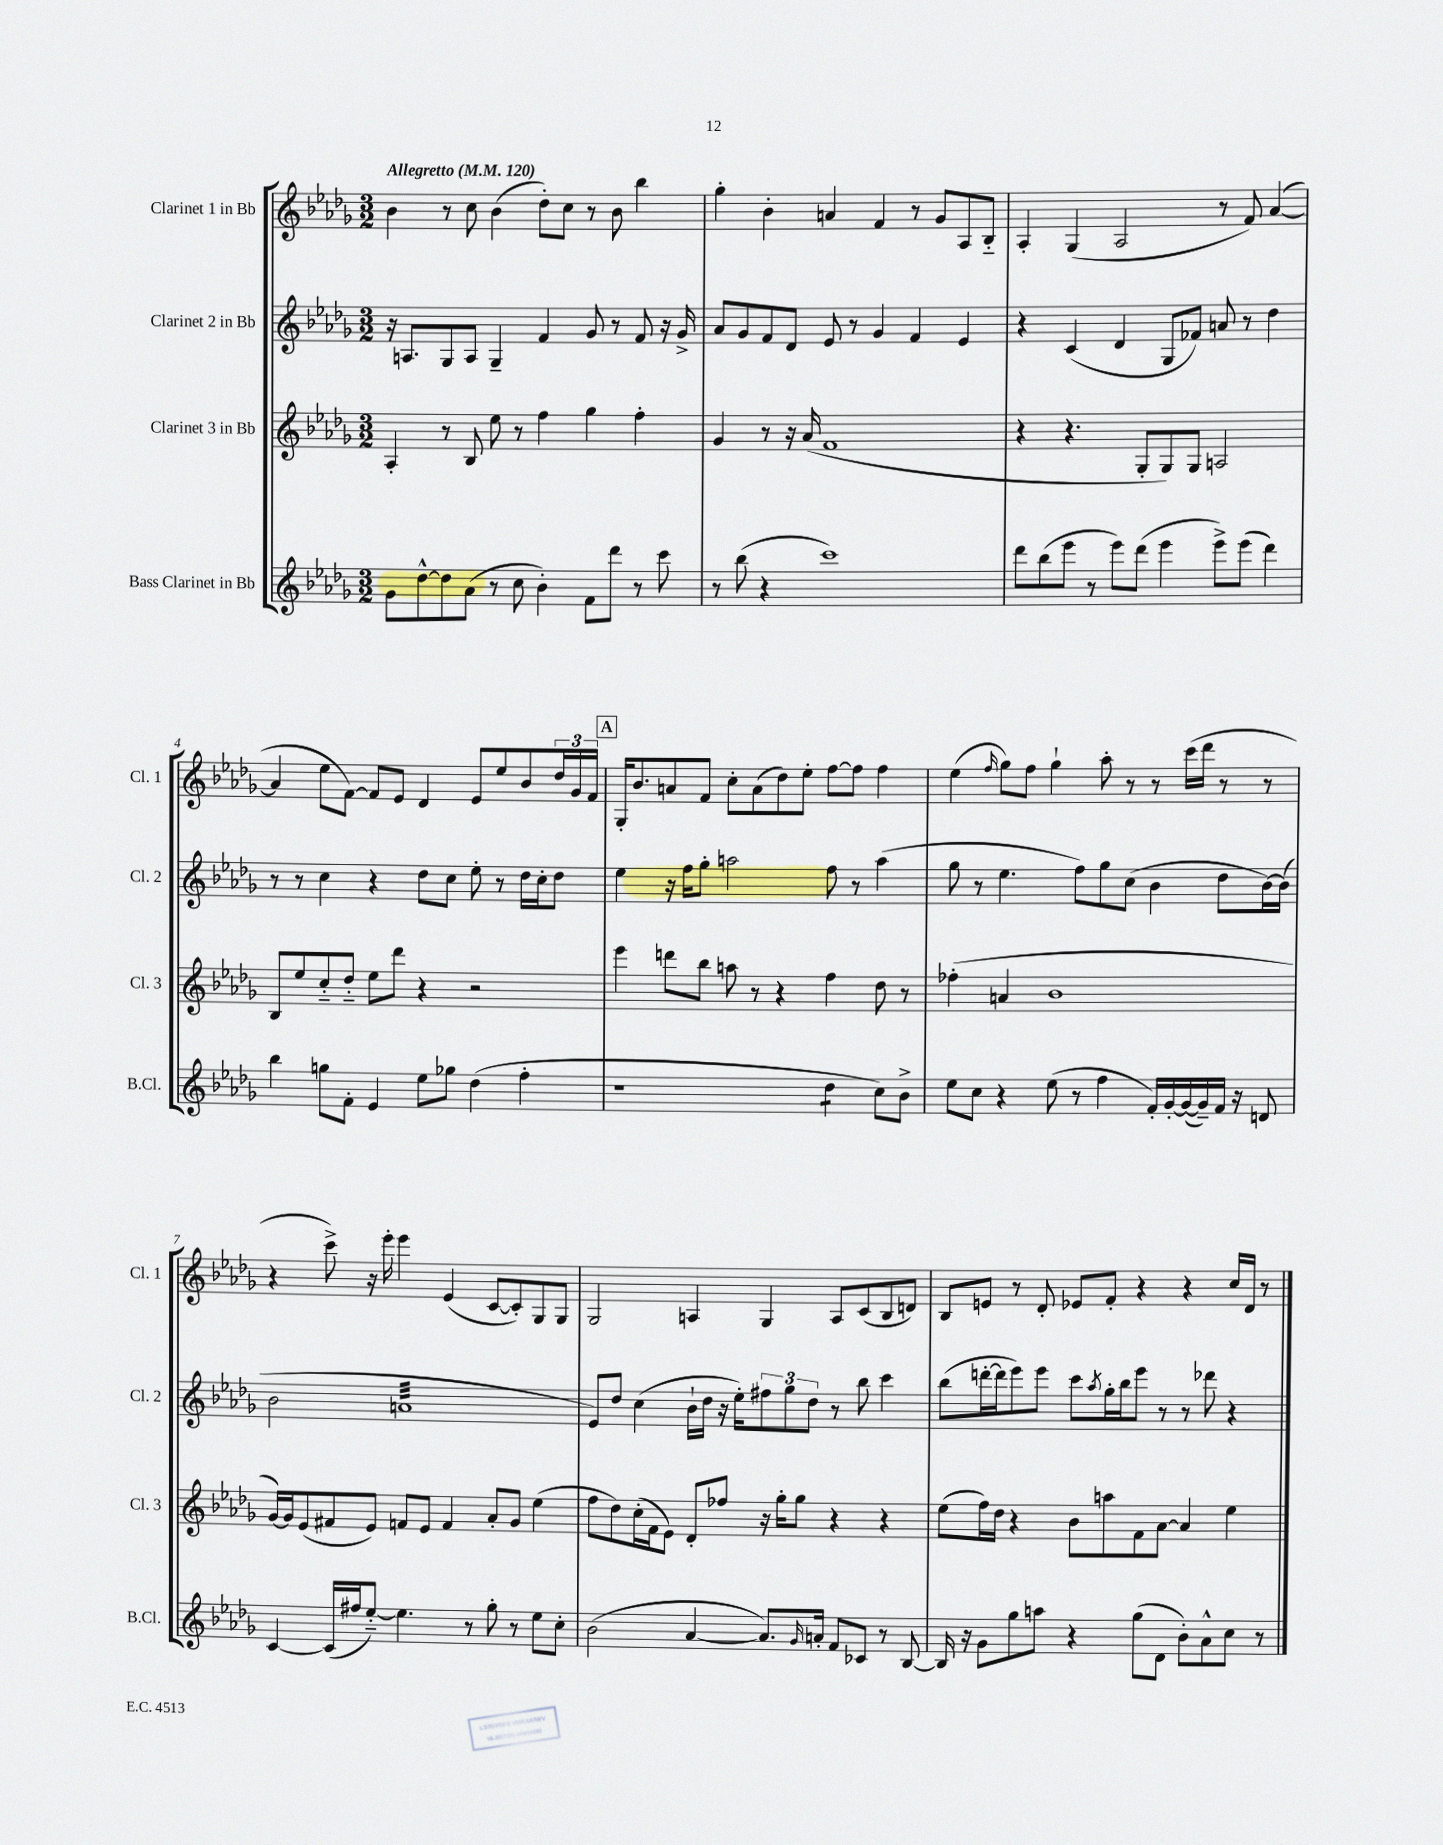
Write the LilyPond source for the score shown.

<<
\new StaffGroup <<
\new Staff = "s0" \with { instrumentName = "Clarinet 1 in Bb" shortInstrumentName = "Cl. 1" } {
    \clef treble \key des \major \numericTimeSignature \time 3/2 \tempo "Allegretto" 4 = 120
    bes'4 r8 c''8 bes'4( des''8-.) c''8 r8 bes'8 bes''4 |
    ges''4-. bes'4-. a'4 f'4 r8 ges'8 aes8 bes8-_ |
    aes4-. ges4( aes2 r8 f'8) aes'4~( |
    aes'4 ees''8 f'8~) f'8 ees'8 des'4 ees'8 ees''8 bes'8 \tuplet 3/2 { des''16 ges'16 f'16 } |
    \mark \markup { \box "A" } ges16-. bes'8. a'8 f'8 c''8-. a'8( des''8) ees''8-. f''8~ f''8 f''4 |
    ees''4( \grace { f''16 } ges''8) f''8 ges''4-! aes''8-. r8 r8 c'''16( des'''16 r8 r8 |
    r4 c'''8->) r16 ees'''16-. ees'''4 ees'4( c'8~ c'8-.) ges8 ges8 |
    ges2 a4 ges4 a8 c'8( bes8 d'8) |
    bes8 e'8 r8 des'8-. ees'8 f'8-. r4 r4 c''16 des'16 r8 \bar "|." |
}
\new Staff = "s1" \with { instrumentName = "Clarinet 2 in Bb" shortInstrumentName = "Cl. 2" } {
    \clef treble \key des \major \numericTimeSignature \time 3/2
    r16 a8. ges8 a8 ges4-- f'4 ges'8 r8 f'8 r16 ges'16-> |
    aes'8 ges'8 f'8 des'8 ees'8 r8 ges'4 f'4 ees'4 |
    r4 c'4( des'4 ges8 fes'8) a'8 r8 des''4 |
    r8 r8 c''4 r4 des''8 c''8 ees''8-. r8 des''16 c''16-. des''8 |
    \mark \markup { \box "A" } ees''4 r16 f''16 ges''8-. a''2 f''8 r8 a''4( |
    ges''8 r8 ees''4. f''8) ges''8 c''8( bes'4 des''8 bes'16~) bes'16( |
    bes'2 a'1:32 |
    ees'8) des''8 c''4( bes'16-! des''16 r16 ees''16-.) \tuplet 3/2 { fis''8 ges''8 des''8 } r8 bes''8 c'''4 |
    bes''8( d'''16~-. d'''16 ees'''8) ees'''8 c'''8 \acciaccatura { aes''8 } ges''16-. bes''16 ees'''8 r8 r8 des'''8 r4 \bar "|." |
}
\new Staff = "s2" \with { instrumentName = "Clarinet 3 in Bb" shortInstrumentName = "Cl. 3" } {
    \clef treble \key des \major \numericTimeSignature \time 3/2
    aes4-. r8 bes8 ees''8 r8 f''4 ges''4 f''4-. |
    ges'4 r8 r16 aes'16( f'1 |
    r4 r4. ges8-. ges8) ges8 a2 |
    bes8 ees''8 c''8-_ des''8-_ ees''8 des'''8 r4 r2 |
    \mark \markup { \box "A" } ees'''4 d'''8 bes''8 a''8 r8 r4 f''4 des''8 r8 |
    fes''4-.( a'4 bes'1 |
    ges'16~) ges'16 ees'8( fis'8 ees'8) f'8 ees'8 f'4 aes'8-. ges'8 ees''4( |
    f''8 des''8) c''16-.( f'16 ees'8) des'8-. fes''8 r16 ges''16-. ges''8 r4 r4 |
    ees''8( f''16) des''16 r4 bes'8 a''8 f'8 aes'8~ aes'4 ees''4 \bar "|." |
}
\new Staff = "s3" \with { instrumentName = "Bass Clarinet in Bb" shortInstrumentName = "B.Cl." } {
    \clef treble \key des \major \numericTimeSignature \time 3/2
    ges'8 des''8~-^ des''8 aes'8( r8 c''8 bes'4-.) f'8 des'''8 r8 c'''8 |
    r8 bes''8( r4 c'''1) |
    des'''8 bes''8( ees'''8 r8 ees'''8) des'''8( ees'''4 ees'''8->) ees'''8( des'''4) |
    bes''4 g''8 f'8-. ees'4 ees''8 ges''8 des''4( f''4-. |
    \mark \markup { \box "A" } r1 des''4:8 c''8) bes'8-> |
    ees''8 c''8 r4 ees''8( r8 f''4 f'16-.) ges'16~-. ges'16~( ges'16--) f'16 r16 d'8 |
    c'4~ c'16( fis''16 ees''8~-_) ees''4. r8 ges''8-. r8 ees''8 c''8-. |
    bes'2( aes'4~ aes'8.) \grace { ges'16 } a'16-. f'8 ces'8 r8 bes8~ |
    bes16 r16 ges'8 ges''8 a''8 r4 ges''8( des'8 bes'8-.) aes'8-^ c''8 r8 \bar "|." |
}
>>
>>
